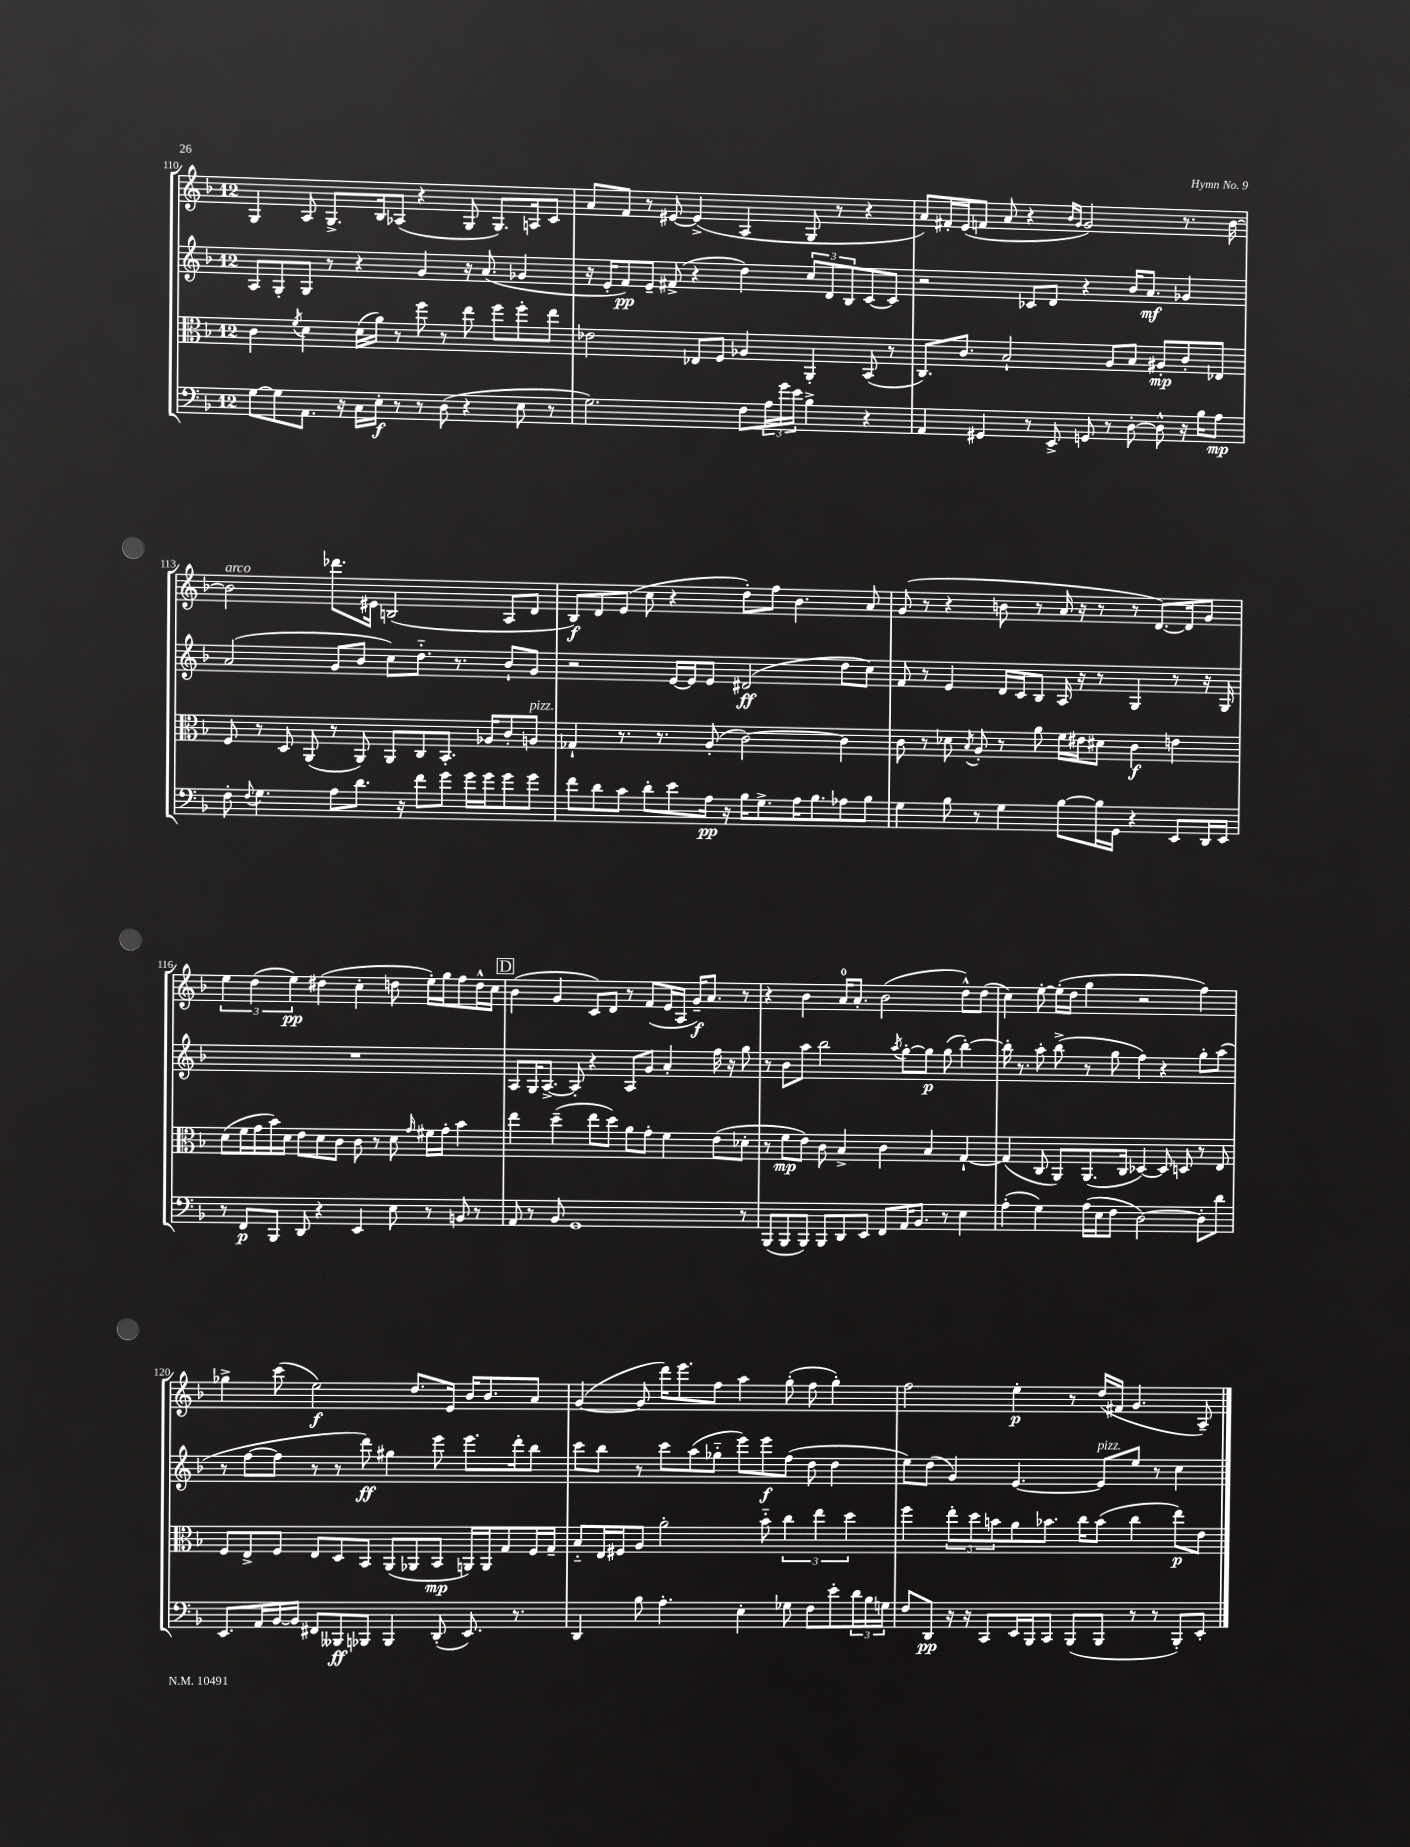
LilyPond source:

<<
\new StaffGroup <<
\new Staff = "s0" {
    \clef treble \key f \major \once \override Staff.TimeSignature.style = #'single-digit \time 12/8
    g4 a8 g8.-> bes16 aes8( r4 g8 g8.) a16 c'8 |
    a'8 f'8 r8 eis'8~ eis'4->( a4 g8 r8 r4 |
    a'8) fis'16-. e'16( f'8 a'8 r4 \grace { bes'16 g'16 } g'2) r8. bes'16~ |
    bes'2^\markup { \italic "arco" } des'''8. eis'16 b2( a8 d'8 |
    bes8\f) d'8 e'8( c''8 r4 d''8-.) f''8 bes'4. a'8 |
    g'8( r8 r4 b'8 r8 a'16 r16 r8 r8 d'8.~) d'16 g'8 |
    \tuplet 3/2 { e''4 d''4( e''4\pp) } dis''4( c''4-. d''8 e''16-.) g''16 f''8 d''16-^ c''16 |
    \mark \markup { \box "D" } bes'4( g'4 c'8) d'8 r8 f'8( e'16 a16 g'16--\f) a'8. r8 |
    r4 bes'4 a'16-0 a'8.-. bes'2( d''8-^) d''8( |
    c''4) e''8~-. e''16-.( d''16 g''4 r2 f''4) |
    ges''4-> c'''8( e''2\f) d''8. e'16 bes'16 bes'8. a'8 |
    g'4~( g'8 d'''16) e'''8. f''8 a''4 g''8-.( f''8 g''4-.) |
    f''2 e''4-.\p r8 d''16( fis'16 g'4. a8--) \bar "|." |
}
\new Staff = "s1" {
    \clef treble \key f \major \once \override Staff.TimeSignature.style = #'single-digit \time 12/8
    a8 g8-. g8 r8 r4 g'4 r16 a'8.( ges'4 |
    r16 e'16-. f'8\pp) e'8-- fis'8->( r4 d''4) \tuplet 3/2 { c''8 d'8 bes8 } c'8~ c'8 |
    r2 ces'8 d'8 r4 bes'16 a'8.\mf ges'4 |
    a'2( g'8 bes'8 c''8) d''8.-_ r8. bes'8-! g'8 |
    r2 e'16~ e'16 e'8 dis'2\ff( d''8 c''8) |
    f'8 r8 e'4 d'16 c'16 bes8 a16 r16 r8 g4 r8 r16 g16 |
    R1. |
    \mark \markup { \box "D" } a8 g16 a8.~-> a8-. r4 a8 g'8 a'4-. f''16 r16 g''8 |
    r8 bes'8 a''8 bes''2 \acciaccatura { a''8 } g''8~-. g''8\p g''8( bes''4~-.) |
    bes''16-. r8. a''8-. bes''8->( r8 g''8 f''4) r4 g''8-. a''8( |
    r8 f''8~ f''8 r8 r8 d'''8\ff) gis''4 e'''8 e'''8. d'''16-. bes''8 |
    c'''8 bes''8 r8 c'''8 a''8( ges''8-_ e'''8) e'''8\f f''8( d''8 d''4 |
    e''8) d''8( g'4) e'4.~ e'8^\markup { \italic "pizz." } e''8 r8 c''4 \bar "|." |
}
\new Staff = "s2" {
    \clef alto \key f \major \once \override Staff.TimeSignature.style = #'single-digit \time 12/8
    c'4 \acciaccatura { f'8 } d'4 d'16( a'16) r8 f''8 r8 e''8 f''8 f''8-. e''8 |
    ees'2 ees8 f8 aes4 a,4-. bes,8( r8 |
    c8.) c'8. bes2-! a8 bes8 ais8-.\mp c'8-. ees8 |
    f8 r8 d8 a,8( r8 a,8) a,8 c8 bes,8.-. aes16 c'8-. a8^\markup { \italic "pizz." } |
    ges4-! r8. r8. a8-.( c'2~) c'4 |
    c'8 r8 des'8 \acciaccatura { bes8 } a8-. r8 a'8 f'16 eis'16 dis'8 c'4\f e'4 |
    d'8( f'16 g'16 bes'16) d'16 e'8 d'8 c'8 c'8 r8 d'8 \grace { g'16 } fis'16 g'16-. bes'4 |
    \mark \markup { \box "D" } e''4 d''4--( e''8 d''8) a'8 g'8-. f'4 e'8( des'8-. |
    r8 f'8\mp e'8) c'8 bes4-> c'4 bes4 g4~-! |
    g4( c8 a,8) a,8.( c16 des4~) des8 d8 r8 e8 |
    f8 e8-> f8 e8 d8 bes,8 a,8( aes,8 bes,8\mp a,16) a,16 g8 f16 g16-- |
    bes8-_ e16 fis16 a8 a'2-. bes'8-_ \tuplet 3/2 { c''4 e''4 d''4 } |
    f''4 \tuplet 3/2 { e''8-. d''8 b'8 } a'8 bes'8. c''16 bes'8( c''4 e''8\p) e'8 \bar "|." |
}
\new Staff = "s3" {
    \clef bass \key f \major \once \override Staff.TimeSignature.style = #'single-digit \time 12/8
    g8~ g8 a,8. r16 c16 e16-.\f r8 r8 d8( r4 e8 r8 |
    g2.) f8 \tuplet 3/2 { a16 g'16 e'16 } bes4-> r4 |
    a,4 gis,4 r8 e,8-> g,8 r8 d8~-. d8-^ r16 bes16 a8\mp |
    f8-. \appoggiatura { f8 } g4. a8 d'8. r16 f'8 g'8 g'16 g'16 g'8 g'8 |
    f'8 d'8 c'8 d'8-. e'8 a16\pp r16 bes16 g8.-> a16 bes8. aes8 bes8 |
    g4 bes8 r8 g4 bes8~ bes16 g,16 r4 e,8 d,16 e,16 |
    r8 f,8\p bes,,8 d,8 r4 e,4 e8 r8 b,8 r8 |
    \mark \markup { \box "D" } a,8 r8 bes,8 g,1 r8 |
    bes,,8( bes,,8 bes,,8) bes,,8 d,8 e,8 f,8 a,16 bes,8. r8 e4 |
    a4-.( g4) a16( e16 f8 d2~) d8-. d'8 |
    e,8. a,16 bes,16~ bes,16 fis,8 beses,,8\ff bes,,8 bes,,4 d,8-.( e,8.) r8. |
    d,4 bes8 a4.-. e4-. ges8 f8 e'8-. \tuplet 3/2 { d'16 bes16 g16 } |
    f8 d,8\pp r16 r16 c,8 e,16 bes,,16 c,8 bes,,8( bes,,8 r8 r8 bes,,8-.) e,8-. \bar "|." |
}
>>
>>
\layout { \context { \Score currentBarNumber = #110 } }
